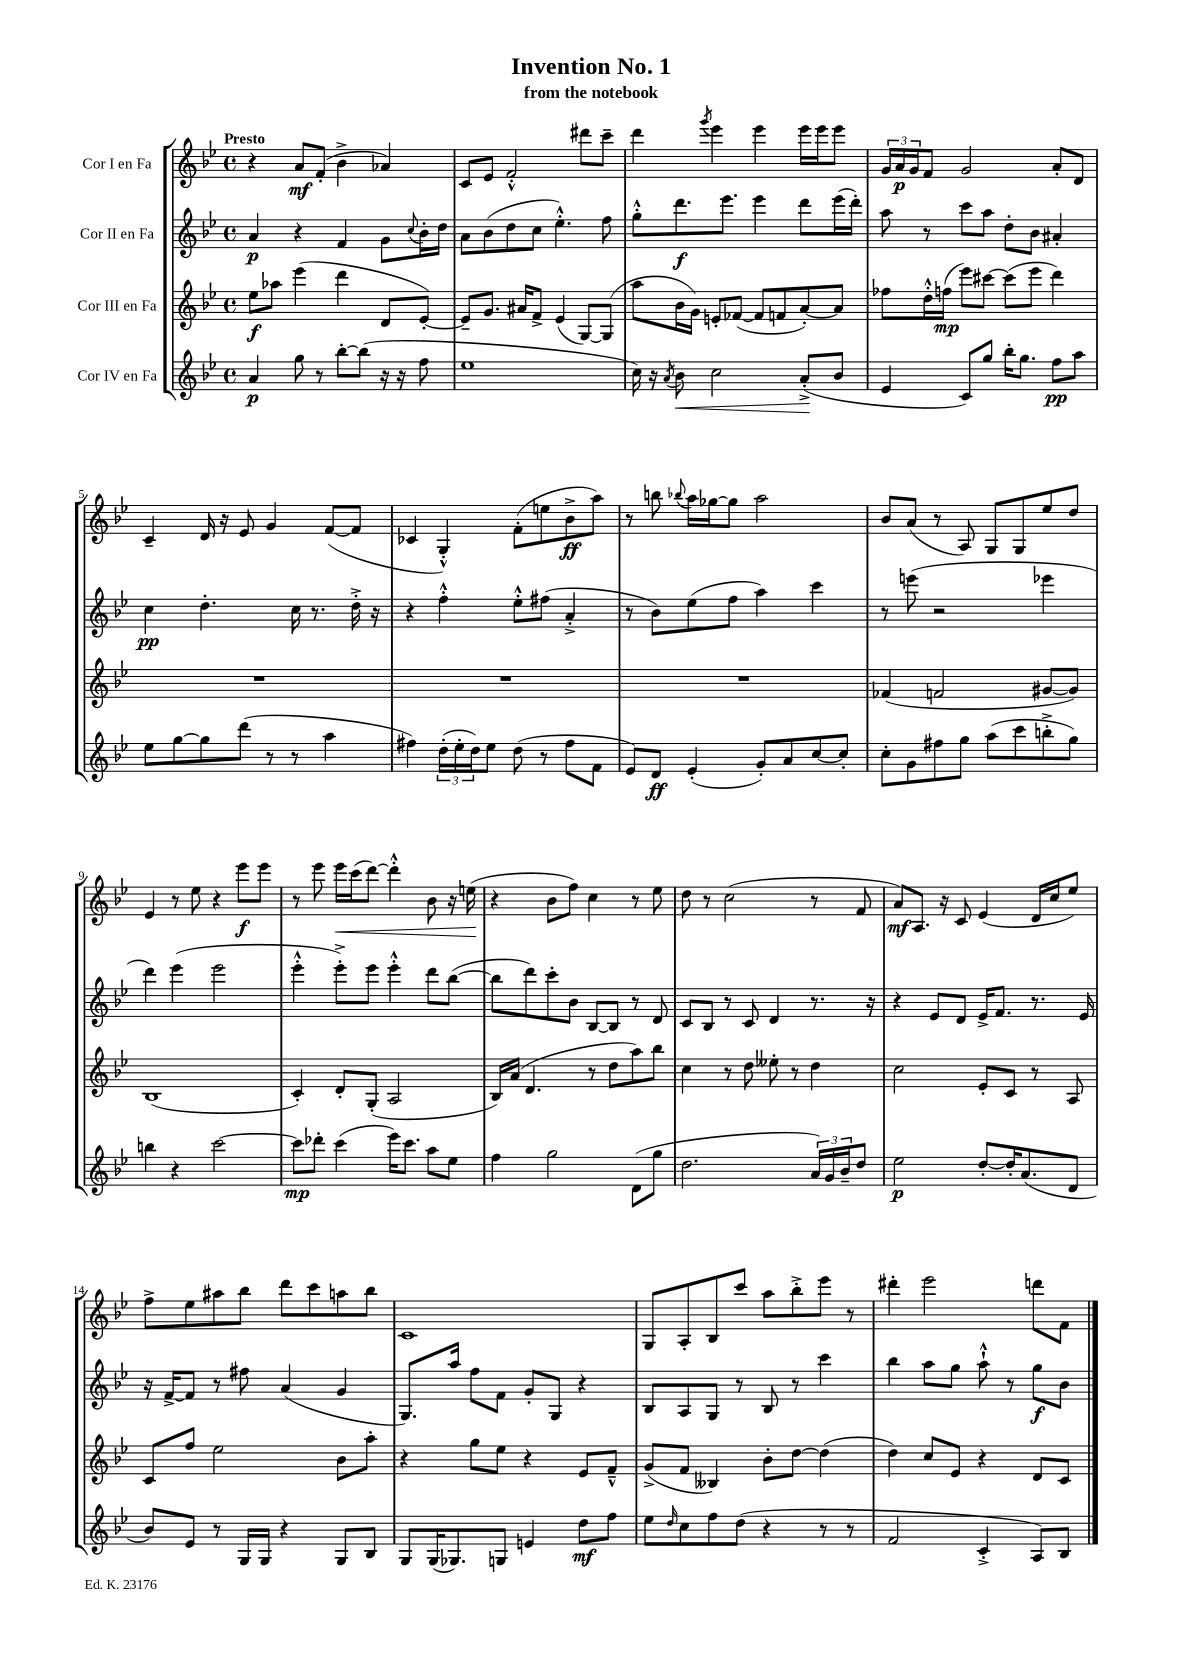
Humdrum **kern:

**kern	**kern	**kern	**kern
*staff4	*staff3	*staff2	*staff1
*clefG2	*clefG2	*clefG2	*clefG2
*k[b-e-]	*k[b-e-]	*k[b-e-]	*k[b-e-]
*M4/4	*M4/4	*M4/4	*M4/4
*met(c)	*met(c)	*met(c)	*met(c)
4a	8ee-	4a	4r
.	8aa-	.	.
8gg	(4eee-	4r	8a
8r	.	.	(8f'
[8bb-'	4ddd	4f	4b-^
(8bb-]	.	.	.
16r	8d	8g	4a-)
16r	.	.	.
.	.	8qqcc	.
8ff	[8e-')	16b-'	.
.	.	16dd	.
=	=	=	=
1ee-	8e-~]	8a	8c
.	8.g	(8b-	8e-
.	.	8dd	2f'^^
.	16a#	.	.
.	8f^	8cc	.
.	(4e-	4.ee-'^^)	.
.	[8G)	.	8ddd#
.	(8G]	8ff	8ccc~
=	=	=	=
16cc)	8aa	8gg'^^	4ddd
16r	.	.	.
8qa	.	.	.
8b-	16b-	8.ddd	.
.	16g)	.	.
.	.	.	8qggg
2cc	8e'	.	4eee-
.	.	8.eee-	.
.	([8f-	.	.
.	8f-]	4eee-	4eee-
.	8f	.	.
(8a'^	[8a')	8ddd	16eee-
.	.	.	16eee-
8b-	8a]	(16eee-	8eee-
.	.	16ddd')	.
=	=	=	=
4e-	8ff-	8aa	24g
.	.	.	24a
.	.	.	24g
.	16dd'^^	8r	8f
.	(16ff	.	.
8c)	8eee-)	8ccc	2g
8gg	[8ccc#	8aa	.
16bb-'	(8ccc#]	8dd'	.
8.gg	.	.	.
.	8eee-	8b-	.
8ff	4ddd)	4a#'	8a'
8aa	.	.	8d
=	=	=	=
8ee-	1r	4cc	4c~
[8gg	.	.	.
8gg]	.	4.dd'	16d
.	.	.	16r
(8ddd	.	.	8e-
8r	.	.	4g
8r	.	16cc	.
.	.	8.r	.
4aa	.	.	([8f
.	.	16dd'^	8f]
.	.	16r	.
=	=	=	=
4ff#)	1r	4r	4c-
(24dd'	.	4ff'^^	4G'^^)
24ee-'	.	.	.
24dd)	.	.	.
8ee-	.	.	.
(8dd	.	8ee-'^^	(8f'
8r	.	(8ff#	8ee
8ff#	.	4a'^	8b-^
8f	.	.	8aa)
=	=	=	=
8e-)	1r	8r	8r
8d	.	8b-)	8bb
.	.	.	8qqbb-
(4e-'	.	(8ee-	16aa
.	.	.	[16gg-
.	.	8ff	8gg-]
8g')	.	4aa)	2aa
8a	.	.	.
[8cc	.	4ccc	.
8cc']	.	.	.
=	=	=	=
8cc'	(4f-	8r	8b-
8g	.	(8eee	(8a
8ff#	2f	2r	8r
8gg	.	.	8A)
(8aa	.	.	8G
8ccc	.	.	8G
8bb'^	[8g#	4eee-	8ee-
8gg)	8g#])	.	8dd
=	=	=	=
4bb	(1B-	4ddd)	4e-
4r	.	(4eee-	8r
.	.	.	8ee-
[2ccc	.	2eee-	4r
.	.	.	8eee-
.	.	.	8eee-
=	=	=	=
8ccc]	4c')	4eee-'^^	8r
8ddd-'	.	.	8eee-
(4ccc	8d'	8eee-'^)	16eee-
.	.	.	(16ccc
.	(8G'	8eee-	[8ddd)
16eee-)	2A	4eee-'^^	4ddd'^^]
8.ccc	.	.	.
8aa	.	8ddd	8b-
8ee-	.	([8bb-	16r
.	.	.	(16ee
=	=	=	=
4ff	16B-)	8bb-]	4r
.	(16a	.	.
.	4.d	8ddd)	.
2gg	.	8ccc'	8b-
.	.	8b-	8ff)
.	8r	[8B-	4cc
.	8dd	8B-]	.
(8d	8aa)	8r	8r
8gg	8bb-	8d	8ee-
=	=	=	=
2.dd	4cc	8c	8dd
.	.	8B-	8r
.	8r	8r	(2cc
.	8dd	8c	.
.	8ee--'	4d	.
.	8r	.	.
24a)	4dd	8.r	8r
24g	.	.	.
24b-~	.	.	.
8dd	.	.	8f
.	.	16r	.
=	=	=	=
2ee-	2cc	4r	8a)
.	.	.	8.A
.	.	8e-	.
.	.	.	16r
.	.	8d	8c
[8dd'	8e-'	16e-^	(4e-
.	.	8.f	.
16dd']	8c	.	.
(8.a	.	.	.
.	8r	8.r	16d
.	.	.	16cc
8d	8A	.	8ee-)
.	.	16e-	.
=	=	=	=
8b-)	8c	16r	8ff^
.	.	[16f^	.
8e-	8ff	8f]	8ee-
8r	2ee-	8r	8aa#
16G	.	8ff#	8bb-
16G	.	.	.
4r	.	(4a	8ddd
.	.	.	8ccc
8G	8b-	4g	8aa
8B-	8aa'	.	8bb-
=	=	=	=
8G	4r	8.G)	1c
(16G	.	.	.
8.G-)	.	16aa	.
.	8gg	8ff	.
8G	8ee-	8f	.
4e	4r	8g'	.
.	.	8G	.
8dd	8e-	4r	.
8ff	8f~^^	.	.
=	=	=	=
8ee-	(8g^	8B-	8G
16qqdd	.	.	.
8cc	8f	8A	8A'
8ff	4B--)	8G	8B-
(8dd	.	8r	8ccc
4r	8b-'	8B-	8aa
.	[8dd	8r	8bb-'^
8r	(4dd]	4ccc	8eee-
8r	.	.	8r
=	=	=	=
2f	4dd)	4bb-	4ddd#'
.	8cc	8aa	2eee-
.	8e-	8gg	.
4c'^	4r	8aa`^^	.
.	.	8r	.
8A)	8d	8gg	8ddd
8B-	8c	8b-	8f
==	==	==	==
*-	*-	*-	*-
